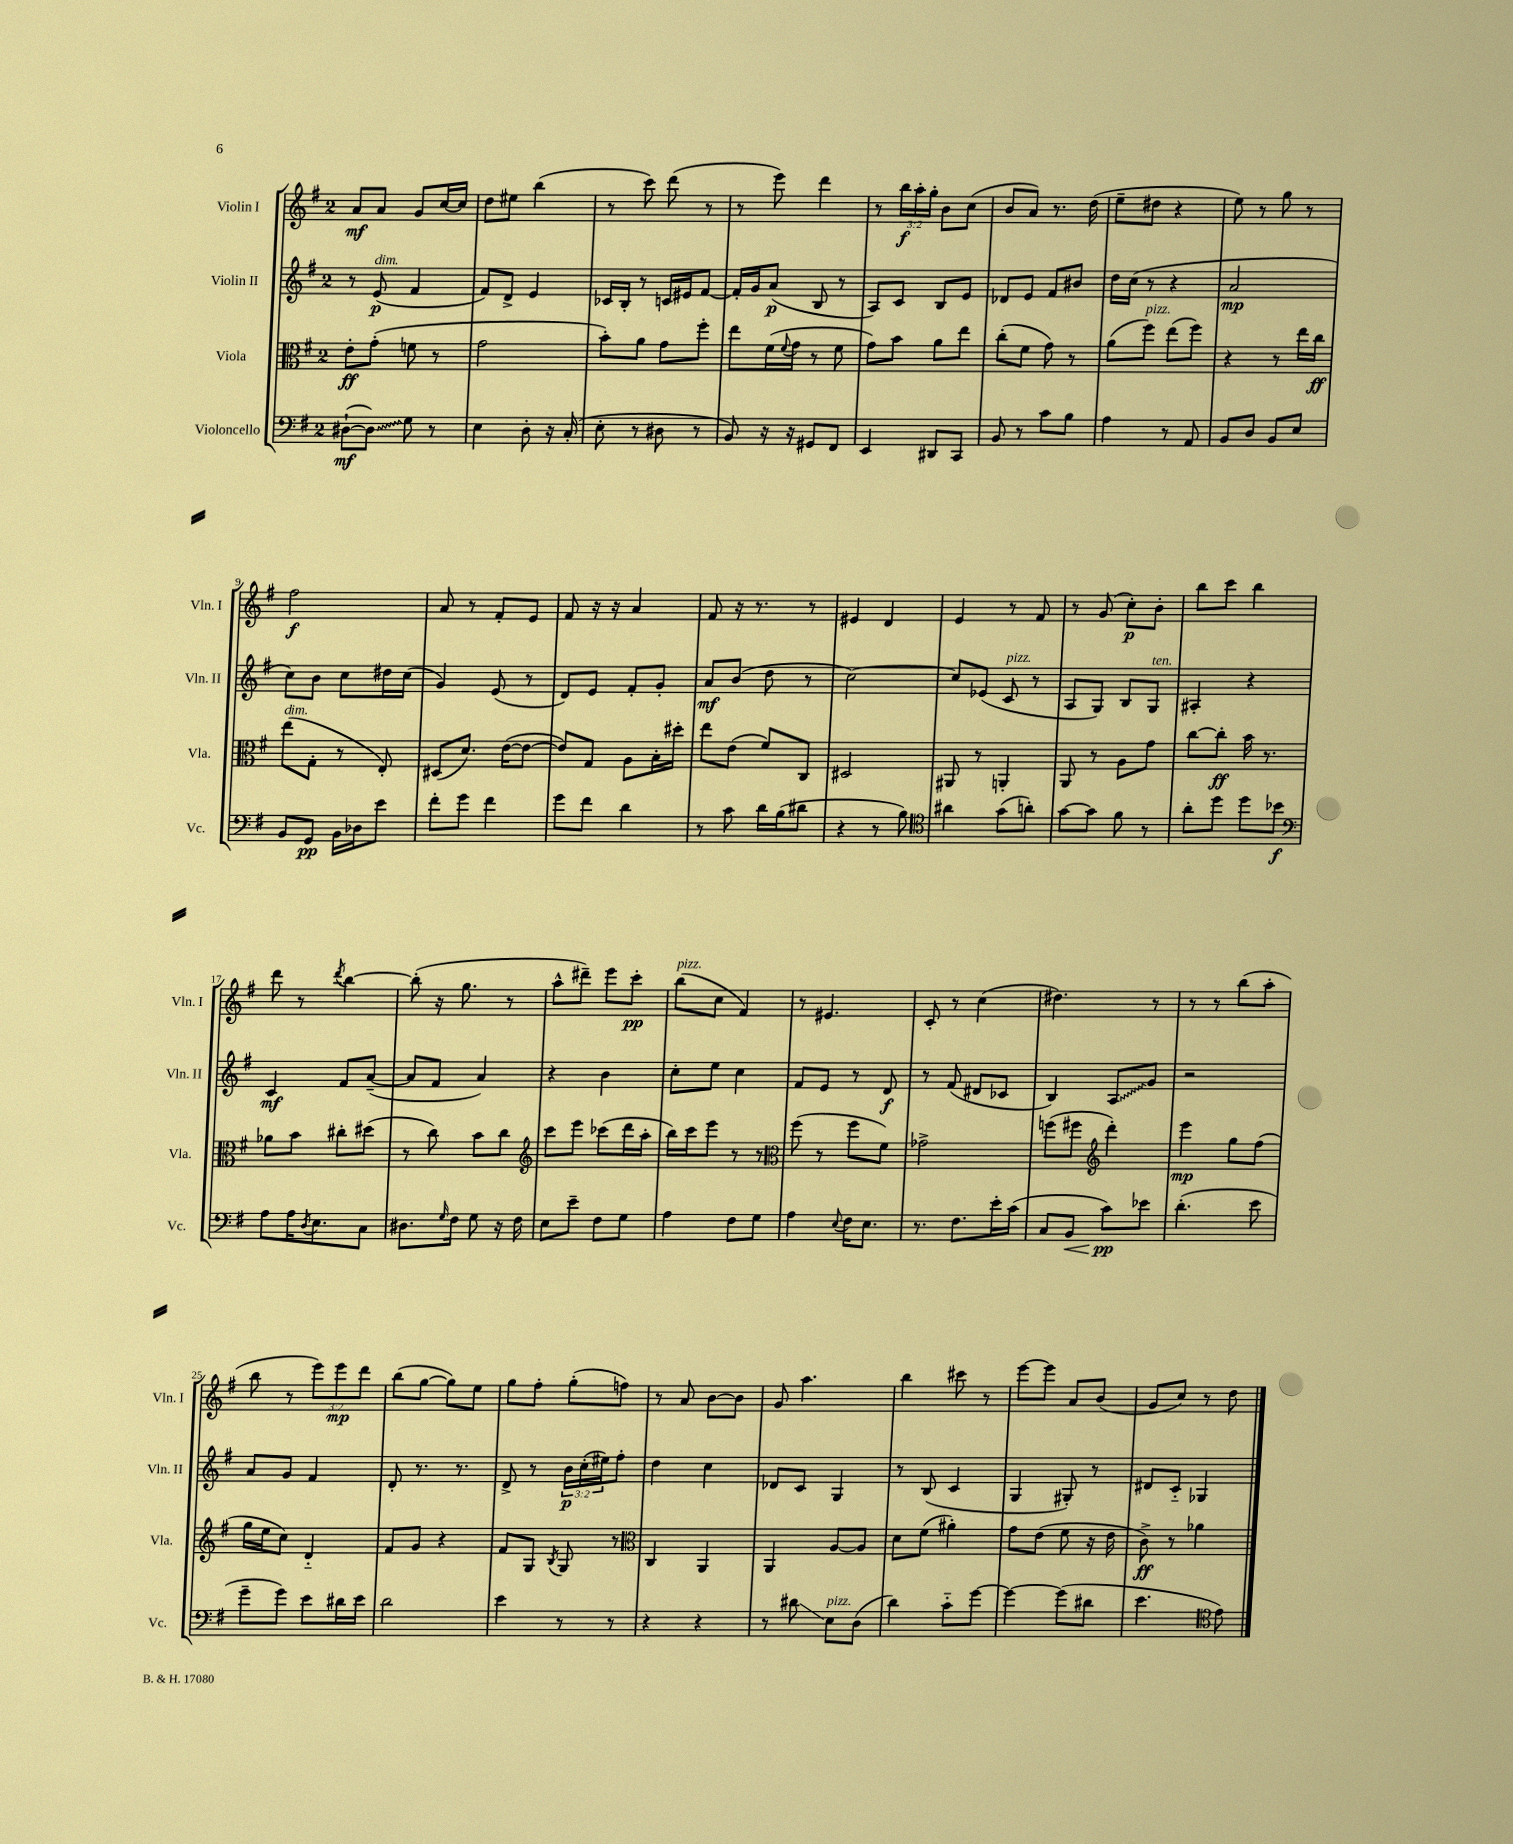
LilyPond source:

<<
\new StaffGroup <<
\new Staff = "s0" \with { instrumentName = "Violin I" shortInstrumentName = "Vln. I" } {
    \clef treble \key g \major \once \override Staff.TimeSignature.style = #'single-digit \time 2/4 \override Staff.TupletNumber.text = #tuplet-number::calc-fraction-text
    a'8\mf a'8 g'8 c''16~ c''16 |
    d''8 eis''8 b''4( |
    r8 c'''8) d'''8( r8 |
    r8 e'''8) d'''4 |
    r8 \tuplet 3/2 { b''16\f a''16-. g''16-. } b'8 c''8( |
    b'8 a'8) r8. d''16( |
    e''8-- dis''8 r4 |
    e''8) r8 g''8 r8 |
    fis''2\f |
    a'8 r8 fis'8-. e'8 |
    fis'8 r16 r16 a'4 |
    fis'8 r16 r8. r8 |
    eis'4 d'4 |
    e'4 r8 fis'8 |
    r8 g'8( c''8-.\p) b'8-. |
    b''8 c'''8 b''4 |
    d'''8 r8 \acciaccatura { d'''8 } b''4~ |
    b''8-.( r16 g''8. r8 |
    a''8-^ dis'''8--) e'''8 c'''8-.\pp |
    b''8^\markup { \italic "pizz." }( c''8 fis'4) |
    r8 eis'4. |
    c'8-. r8 c''4( |
    dis''4.) r8 |
    r8 r8 b''8( a''8-. |
    b''8 r8 \tuplet 3/2 { e'''8) e'''8\mp d'''8 } |
    b''8( g''8~ g''8) e''8 |
    g''8 fis''8-. g''8-.( f''8) |
    r8 a'8 b'8~ b'8 |
    g'8 a''4. |
    b''4 cis'''8 r8 |
    e'''8~ e'''8 a'8 b'8( |
    g'8 c''8) r8 d''8 \bar "|." |
}
\new Staff = "s1" \with { instrumentName = "Violin II" shortInstrumentName = "Vln. II" } {
    \clef treble \key g \major \once \override Staff.TimeSignature.style = #'single-digit \time 2/4 \override Staff.TupletNumber.text = #tuplet-number::calc-fraction-text
    r8 e'8\p^\markup { \italic "dim." }( fis'4 |
    fis'8) d'8-> e'4 |
    ces'16 b16-. r8 c'16 eis'16 fis'8~ |
    fis'16-. g'16 a'8\p( b8 r8 |
    a8) c'8 b8 e'8 |
    des'8 e'8 fis'8 bis'8 |
    d''16 c''16( r8 r4 |
    a'2\mp |
    c''8) b'8 c''8 dis''16 c''16( |
    g'4) e'8( r8 |
    d'8) e'8 fis'8-. g'8-. |
    a'8\mf b'8( d''8 r8 |
    c''2~) |
    c''8 ees'8( c'8^\markup { \italic "pizz." } r8 |
    a8 g8) b8 g8^\markup { \italic "ten." } |
    ais4-. r4 |
    c'4\mf fis'8 a'8~--( |
    a'8 fis'8 a'4) |
    r4 b'4 |
    c''8-. e''8 c''4 |
    fis'8 e'8 r8 d'8\f |
    r8 fis'8( dis'8 ces'8 |
    b4) \once \override Glissando.style = #'zigzag a8\glissando g'8 |
    r2 |
    a'8 g'8 fis'4 |
    d'8-. r8. r8. |
    d'8-> r8 \tuplet 3/2 { b'16\p c''16-.( eis''16) } fis''8-. |
    d''4 c''4 |
    des'8 c'8 g4 |
    r8 b8( c'4 |
    g4 gis8-.) r8 |
    dis'8 c'8-_ ges4 \bar "|." |
}
\new Staff = "s2" \with { instrumentName = "Viola" shortInstrumentName = "Vla." } {
    \clef alto \key g \major \once \override Staff.TimeSignature.style = #'single-digit \time 2/4
    e'8-.\ff g'8-.( f'8 r8 |
    g'2 |
    b'8-.) a'8 g'8 fis''8-. |
    e''8 fis'16( \appoggiatura { fis'8 } g'16 r8 fis'8 |
    g'8) b'8 a'8 e''8 |
    c''8-.( fis'8 g'8) r8 |
    a'8( fis''8^\markup { \italic "pizz." }) e''8( fis''8) |
    r4 r8 e''16 c''16\ff |
    e''8^\markup { \italic "dim." }( g8-. r8 e8-.) |
    dis8( d'8.) e'16~( e'8~ |
    e'8) g8 a8 b16-. dis''16-. |
    e''8 e'8( fis'8) c8 |
    dis2 |
    ais,8 r8 a,4-. |
    a,8 r8 a8 g'8 |
    c''8~ c''8-.\ff b'16 r8. |
    aes'8 b'8 cis''8-. dis''8( |
    r8 c''8) b'8 c''8 |
    \clef treble c'''8 e'''8 ces'''8( d'''16 a''16-. |
    b''16) c'''16 e'''8 r8 r8 |
    \clef alto fis''8( r8 fis''8 fis'8) |
    ges'2-> |
    f''8( fis''8 \clef treble d'''4-.) |
    e'''4\mp g''8 fis''8( |
    g''16 e''16 c''8) d'4-_ |
    fis'8 g'8 r4 |
    fis'8 g8 \acciaccatura { b8 } g8 r8 |
    \clef alto c4 a,4 |
    a,4 a8~ a8 |
    d'8 fis'8( ais'4-.) |
    g'8 e'8( fis'8 r16 e'16 |
    c'8->\ff) r8 aes'4 \bar "|." |
}
\new Staff = "s3" \with { instrumentName = "Violoncello" shortInstrumentName = "Vc." } {
    \clef bass \key g \major \once \override Staff.TimeSignature.style = #'single-digit \time 2/4
    dis8~-!\mf( \once \override Glissando.style = #'zigzag dis8\glissando) g8 r8 |
    e4 d8-. r16 c16-.( |
    e8-. r8 dis8 r8 |
    b,8) r16 r16 gis,8 fis,8 |
    e,4 dis,8 c,8 |
    b,8 r8 c'8 b8 |
    a4 r8 a,8 |
    b,8 d8 b,8 e8 |
    b,8 g,8\pp b,16 des16 e'8 |
    fis'8-. g'8 fis'4 |
    g'8 fis'8 d'4 |
    r8 c'8 d'16 b16( dis'8 |
    r4 r8 b8) |
    \clef tenor ais'4 g'8( a'8-.) |
    g'8~ g'8 fis'8 r8 |
    a'8-. d''8 d''8 bes'8\f |
    \clef bass a8 a16 \acciaccatura { d8 } e8. c8 |
    dis8. \grace { g16 } fis16 g8 r16 fis16 |
    e8 e'8-- fis8 g8 |
    a4 fis8 g8 |
    a4 \appoggiatura { e8 } fis16 e8. |
    r8. fis8. e'16-. c'16( |
    c8 b,8\< c'8\pp\!) ees'8 |
    d'4.-.( e'8 |
    g'8-- g'8) e'8 dis'16 e'16 |
    d'2 |
    e'4 r8 r8 |
    r4 r4 |
    r8 dis'8\glissando e8^\markup { \italic "pizz." } d8( |
    d'4) c'8-_ g'8~ |
    g'4~ g'8( dis'8 |
    e'4. \clef tenor e'8) \bar "|." |
}
>>
>>
